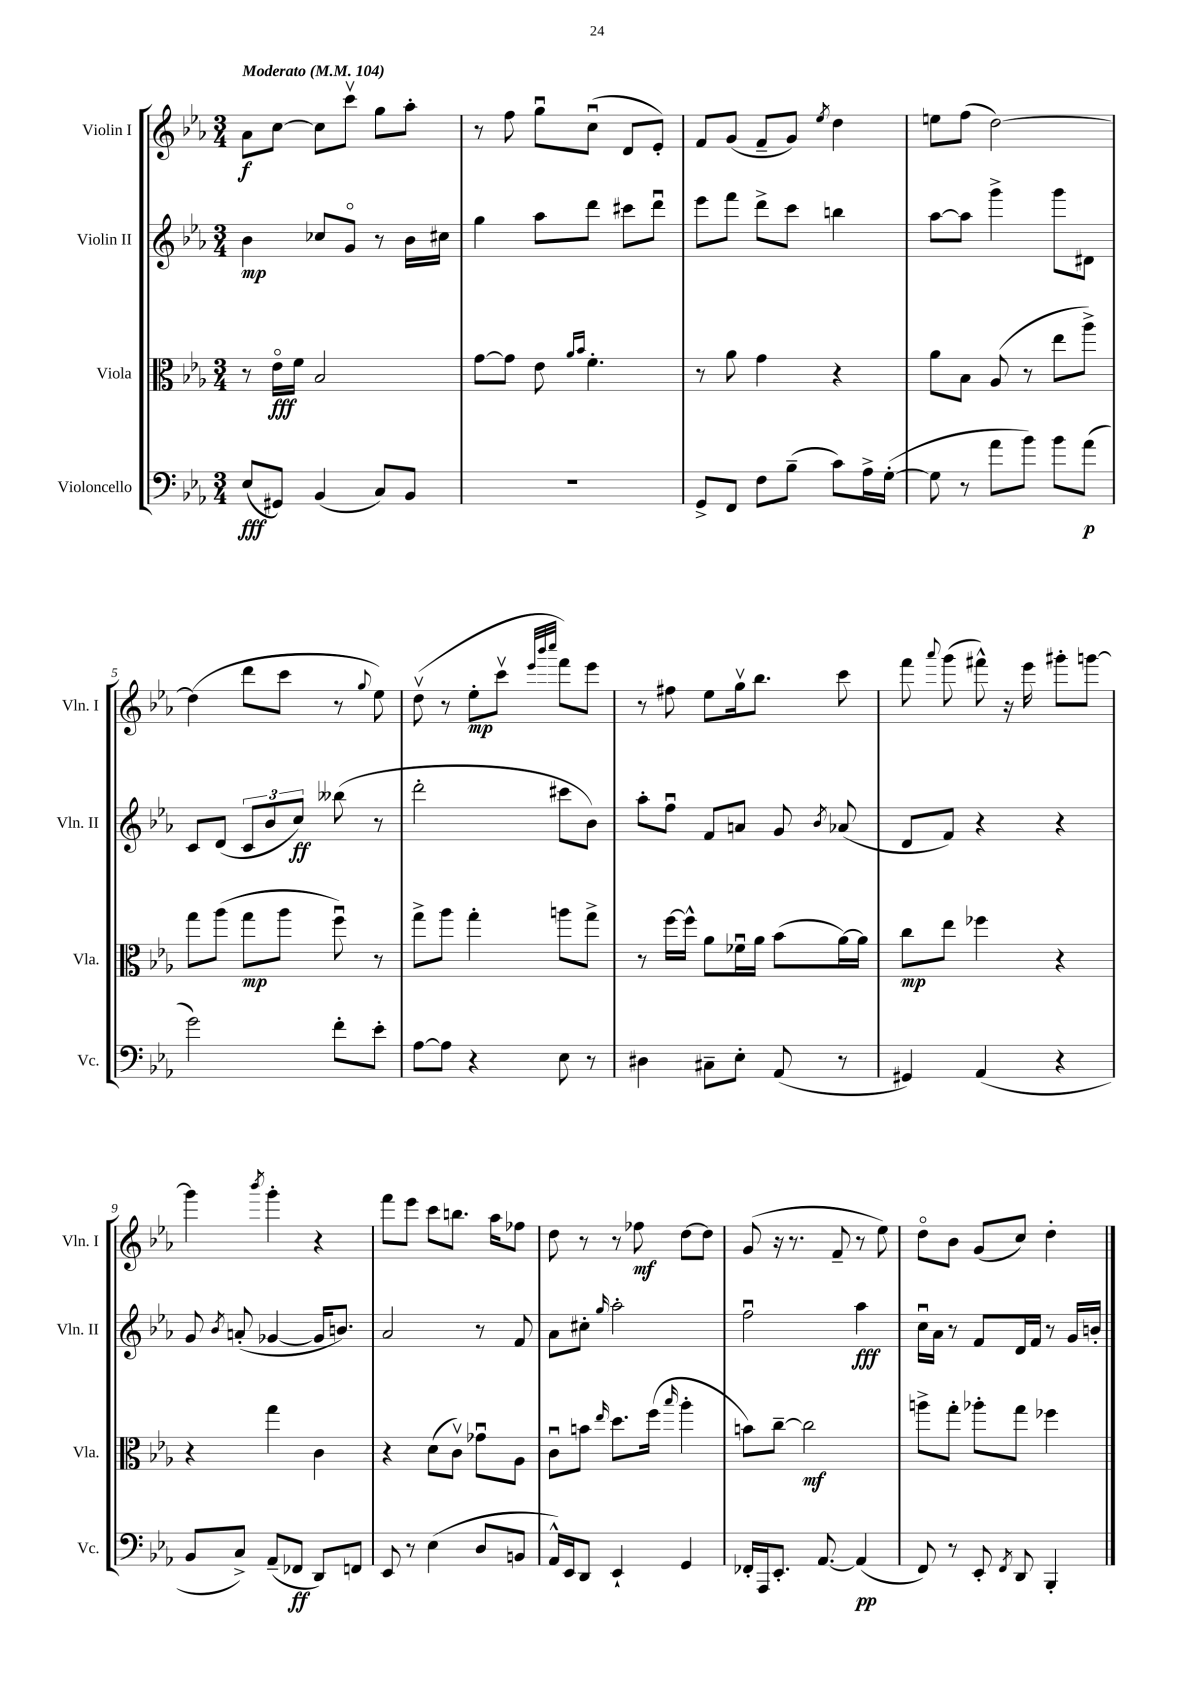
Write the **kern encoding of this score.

**kern	**dynam	**kern	**dynam	**kern	**dynam	**kern	**dynam
*part4	*part4	*part3	*part3	*part2	*part2	*part1	*part1
*staff4	*staff4	*staff3	*staff3	*staff2	*staff2	*staff1	*staff1
*I"Violoncello	*	*I"Viola	*	*I"Violin II	*	*I"Violin I	*
*I'Vc.	*	*I'Vla.	*	*I'Vln. II	*	*I'Vln. I	*
*clefF4	*	*clefC3	*	*clefG2	*	*clefG2	*
*k[b-e-a-]	*	*k[b-e-a-]	*	*k[b-e-a-]	*	*k[b-e-a-]	*
*M3/4	*	*M3/4	*	*M3/4	*	*M3/4	*
*MM104	*	*MM104	*	*MM104	*	*MM104	*
=1	=1	=1	=1	=1	=1	=1	=1
!	!	!	!	!	!	!LO:TX:a:B:t=Moderato	!
(8E-/L	fff	8r	.	4b-\	mp	8a-\L	f
8GG#X/J)	.	16e-\LL	fff	.	.	[8cc\J	.
.	.	16f\JJ	.	.	.	.	.
(4BB-/	.	2B-/	.	8cc-X/L	.	8cc\L]	.
.	.	.	.	8g/J	.	8cccv\J	.
8C/L)	.	.	.	8r	.	8gg\L	.
8BB-/J	.	.	.	16b-\LL	.	8aa-'\J	.
.	.	.	.	16cc#X\JJ	.	.	.
=2	=2	=2	=2	=2	=2	=2	=2
2.r	.	[8g\L	.	4gg\	.	8r	.
.	.	8g\J]	.	.	.	8ff\	.
.	.	8e-\	.	8aa-\L	.	8ggu\L	.
.	.	16qqa-/LL	.	.	.	.	.
.	.	16qqb-/JJ	.	.	.	.	.
.	.	4.f'\	.	8ddd\J	.	(8ccu\J	.
.	.	.	.	8ccc#X\L	.	8d/L	.
.	.	.	.	8dddu\J	.	8e-'/J)	.
=3	=3	=3	=3	=3	=3	=3	=3
8GG^/L	.	8r	.	8eee-\L	.	8f/L	.
8FF/J	.	8a-\	.	8fff\J	.	(8g/J	.
8F\L	.	4g\	.	8ddd^\L	.	8f~/L	.
(8B-~\J	.	.	.	8ccc\J	.	8g/J)	.
.	.	.	.	.	.	8qee-/	.
8c\L)	.	4r	.	4bbn\	.	4dd\	.
16A-^\L	.	.	.	.	.	.	.
([16G'\JJ	.	.	.	.	.	.	.
=4	=4	=4	=4	=4	=4	=4	=4
8G\]	.	8a-\L	.	[8aa-\L	.	8een\L	.
8r	.	8B-\J	.	8aa-\J]	.	(8ff\J	.
8a-\L	.	(8A-/	.	4ggg^\	.	[2dd\)	.
8b-\J)	.	8r	.	.	.	.	.
8b-\L	.	8ee-\L	.	8ggg\L	.	.	.
(8a-\J	p	8aa-^\J)	.	8d#X\J	.	.	.
!!LO:LB:g=z
=5	=5	=5	=5	=5	=5	=5	=5
2g\)	.	8gg\L	.	8c/L	.	(4dd\]	.
.	.	(8aa-\J	.	(8d/J	.	.	.
.	.	8gg\L	mp	12c/L	.	8ddd\L	.
.	.	.	.	12b-/	.	.	.
.	.	8aa-\J	.	.	.	8ccc\J	.
.	.	.	.	12cc/J)	ff	.	.
8f'\L	.	8ffu\)	.	(8bb--X\	.	8r	.
.	.	.	.	.	.	8qqgg/	.
8e-'\J	.	8r	.	8r	.	8ee-\)	.
=6	=6	=6	=6	=6	=6	=6	=6
[8A-\L	.	8gg^\L	.	2ddd'\	.	(8ddv\	.
8A-\J]	.	8aa-\J	.	.	.	8r	.
4r	.	4gg'\	.	.	.	8ee-'\L	mp
.	.	.	.	.	.	8cccv\J	.
.	.	.	.	.	.	32qqeee-/LLL	.
.	.	.	.	.	.	32qqbbb-/	.
.	.	.	.	.	.	32qqcccc/JJJ	.
8E-\	.	8aan\L	.	8ccc#X\L	.	8fff\L)	.
8r	.	8gg^\J	.	8b-\J)	.	8eee-\J	.
=7	=7	=7	=7	=7	=7	=7	=7
4D#X\	.	8r	.	8aa-'\L	.	8r	.
.	.	[16ff\LL	.	8ffu\J	.	8ff#X\	.
.	.	16ff^^\JJ]	.	.	.	.	.
8C#X~\L	.	8a-\L	.	8f/L	.	8ee-\L	.
8E-'\J	.	16f-Xu\L	.	8an/J	.	16ggv\k	.
.	.	16a-\JJ	.	.	.	8.bb-\J	.
(8AA-/	.	(8b-\L	.	8g/	.	.	.
.	.	.	.	8qb-/	.	.	.
8r	.	[16a-\L)	.	(8a-X/	.	8ccc\	.
.	.	16a-\JJ]	.	.	.	.	.
=8	=8	=8	=8	=8	=8	=8	=8
4GG#X/)	.	8cc\L	mp	8d/L	.	8fff\	.
.	.	.	.	.	.	8qqaaa-/	.
.	.	8ee-\J	.	8f/J)	.	(8ggg\	.
(4AA-/	.	4ff-X\	.	4r	.	8fff#X^^\)	.
.	.	.	.	.	.	16r	.
.	.	.	.	.	.	16eee-\	.
4r	.	4r	.	4r	.	8ggg#X'\L	.
.	.	.	.	.	.	[8gggn\J	.
!!LO:LB:g=z
=9	=9	=9	=9	=9	=9	=9	=9
8BB-/L	.	4r	.	8g/	.	4ggg\]	.
.	.	.	.	8qb-/	.	.	.
8C^/J)	.	.	.	(8an'/	.	.	.
.	.	.	.	.	.	8qbbb-/	.
(8AA-~/L	.	4gg\	.	[4g-X/	.	4ggg'\	.
8FF-X/J	ff	.	.	.	.	.	.
8DD/L)	.	4c\	.	16g-/KL]	.	4r	.
.	.	.	.	8.bn/J)	.	.	.
8FFn/J	.	.	.	.	.	.	.
=10	=10	=10	=10	=10	=10	=10	=10
8EE-/	.	4r	.	2a-/	.	8fff\L	.
8r	.	.	.	.	.	8eee-\J	.
(4E-\	.	(8d\L	.	.	.	8ccc\L	.
.	.	8cv\J)	.	.	.	8.bbn\J	.
8D/L	.	8g-Xu\L	.	8r	.	.	.
.	.	.	.	.	.	16aa-\KL	.
8BBn/J	.	8A-\J	.	8f/	.	8ff-X\J	.
=11	=11	=11	=11	=11	=11	=11	=11
16AA-^^/LL)	.	8cu\L	.	8a-\L	.	8dd\	.
16EE-/J	.	.	.	.	.	.	.
8DD/J	.	8bn\J	.	8cc#X'\J	.	8r	.
.	.	16qqee-/	.	16qqgg/	.	.	.
4EE-`/	.	8.dd\L	.	2aa-'\	.	8r	.
.	.	.	.	.	.	8ff-X\	mf
.	.	(16ff\Jk	.	.	.	.	.
.	.	16qqbb-/	.	.	.	.	.
4GG/	.	4aa-'\	.	.	.	[8dd\L	.
.	.	.	.	.	.	8dd\J]	.
=12	=12	=12	=12	=12	=12	=12	=12
16FF-X'/LL	.	8bn\L)	.	2ffu\	.	(8g/	.
16AAA-/J	.	.	.	.	.	.	.
8.EE-'/J	.	[8cc~\J	.	.	.	16r	.
.	.	.	.	.	.	8.r	.
.	.	2cc\]	mf	.	.	.	.
[8.AA-/	.	.	.	.	.	.	.
.	.	.	.	.	.	8f~/	.
(4AA-/]	pp	.	.	4aa-\	fff	8r	.
.	.	.	.	.	.	8ee-\)	.
=13	=13	=13	=13	=13	=13	=13	=13
8FF/)	.	8aan^\L	.	16ccu\LL	.	8dd\L	.
.	.	.	.	16a-\JJ	.	.	.
8r	.	8gg'\J	.	8r	.	8b-\J	.
8EE-'/	.	8aa-X'\L	.	8f/L	.	(8g/L	.
8qFF/	.	.	.	.	.	.	.
8DD/	.	8gg\J	.	16d/L	.	8cc/J)	.
.	.	.	.	16f/JJ	.	.	.
4BBB-'/	.	4ff-X\	.	8r	.	4dd'\	.
.	.	.	.	16g/LL	.	.	.
.	.	.	.	16bn'/JJ	.	.	.
==	==	==	==	==	==	==	==
*-	*-	*-	*-	*-	*-	*-	*-
